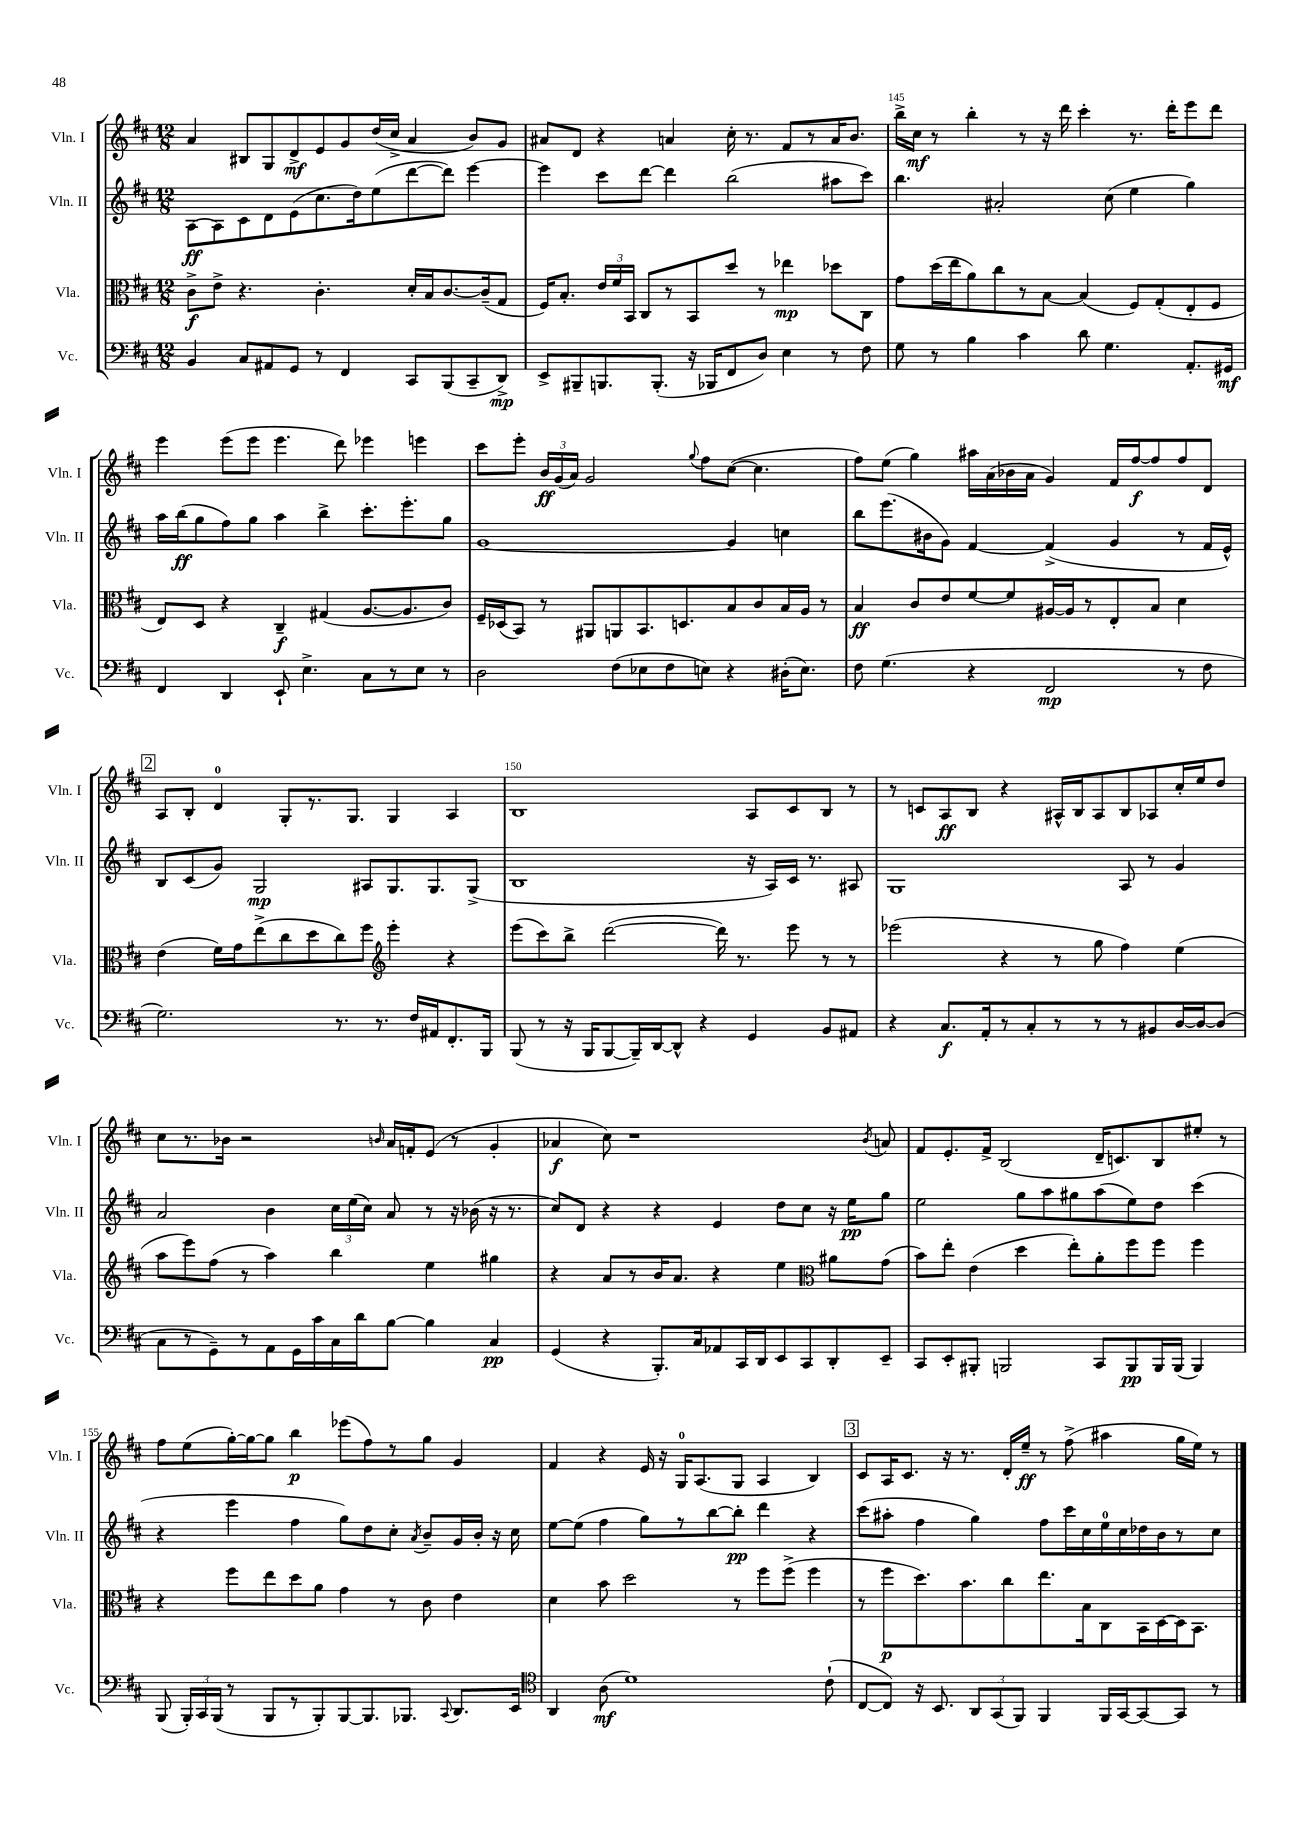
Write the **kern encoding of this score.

**kern	**kern	**kern	**kern
*staff4	*staff3	*staff2	*staff1
*clefF4	*clefC3	*clefG2	*clefG2
*k[f#c#]	*k[f#c#]	*k[f#c#]	*k[f#c#]
*M12/8	*M12/8	*M12/8	*M12/8
4BB	8c#^	[8A	4a
.	8e^	8A]	.
8C#	4.r	8c#	8B#
8AA#	.	8d	8G
8GG	.	(8e	8d^
8r	4.c#'	8.cc#	8e
4FF#	.	.	8g
.	.	16dd)	.
.	.	(8ee	(16dd
.	.	.	16cc#^
8CC#	16d'	[8ddd	4a
.	16B	.	.
(8BBB	[8.c#	8ddd])	.
8CC#~	.	[4eee	8b)
.	(16c#~]	.	.
8DD^)	8G	.	8g
=	=	=	=
8EE^	16F#)	4eee]	8a#
.	8.B'	.	.
8BBB#~	.	.	8d
8.BBB	24e	8ccc#	4r
.	24f#	.	.
.	24BB	.	.
.	8C#	[8ddd	.
(8.BBB'	.	.	.
.	8r	4ddd]	4a
16r	8BB	.	.
16BBB-	.	.	.
8FF#	8dd	(2bb	16cc#'
.	.	.	8.r
8D)	8r	.	.
4E	4ee-	.	8f#
.	.	.	8r
8r	8dd-	8aa#	16a
.	.	.	8.b
8F#	8C#	8ccc#)	.
=	=	=	=
8G	8g	4.bb	16bb^
.	.	.	16cc#
8r	(16dd	.	8r
.	16ee	.	.
4B	8a)	.	4bb'
.	8cc#	2a#'	.
4c#	8r	.	8r
.	[8B	.	16r
.	.	.	16ddd
8d	(4B]	.	4ccc#'
4.G	.	(8cc#	.
.	8F#)	4ee	8.r
.	(8G'	.	.
.	.	.	16ddd'
8.AA'	8E'	4gg)	8eee
.	8F#	.	8ddd
16GG#	.	.	.
=	=	=	=
4FF#	8E)	16aa	4eee
.	.	(16bb	.
.	8D	8gg	.
4DD	4r	8ff#)	(8eee
.	.	8gg	8eee
8EE`	4C#~	4aa	4.eee
4.E^	.	.	.
.	(4G#	4bb^	.
.	.	.	8ddd)
8C#	[8.A	8.ccc#'	4eee-
8r	.	.	.
.	8.A]	8.eee'	.
8E	.	.	4eee
8r	8c#)	8gg	.
=	=	=	=
2D	16F#~	[1g	8ccc#
.	(16D-	.	.
.	8BB)	.	8eee'
.	8r	.	24b
.	.	.	(24g
.	.	.	24a)
.	8AA#	.	2g
(8F#	8AA	.	.
8E-	8.BB	.	.
8F#	.	.	.
.	8.D	.	.
.	.	.	8qqgg
8E)	.	.	8ff#
4r	8B	4g]	([8cc#
.	8c#	.	4.cc#]
(16D#'	16B	4cc	.
8.E)	16A	.	.
.	8r	.	.
=	=	=	=
8F#	4B	8bb	8ff#)
(4.G	.	(8.eee	(8ee
.	8c#	.	4gg)
.	.	16b#	.
.	8e	8g)	.
4r	[8f#	[4f#	16aa#
.	.	.	(16a
.	8f#]	.	16b-
.	.	.	16a
2FF#	[16A#	(4f#^]	4g)
.	16A#]	.	.
.	8r	.	.
.	8E'	4g	16f#
.	.	.	[16ff#
.	8B	.	8ff#]
8r	4d	8r	8ff#
8F#	.	16f#	8d
.	.	16e^^)	.
=	=	=	=
2.G)	(4e	8B	8A
.	.	(8c#	8B'
.	16f#)	8g)	4d
.	16g	.	.
.	(8ee^	2G	.
.	8cc#	.	8G'
.	8dd	.	8.r
8.r	8cc#)	.	.
.	.	.	8.G
.	8ff#	8A#	.
8.r	.	.	.
*	*clefG2	*	*
.	4eee'	8.G	4G
16F#	.	.	.
16AA#	.	8.G	.
8.FF#'	4r	.	4A
.	.	(8G^	.
16BBB	.	.	.
=	=	=	=
(8BBB	(8eee	1B	1B
8r	8ccc#)	.	.
16r	8bb^	.	.
16BBB	.	.	.
[8BBB	([2ddd	.	.
16BBB~])	.	.	.
[16DD	.	.	.
8DD^^]	.	.	.
4r	.	.	.
.	16ddd])	.	.
.	8.r	.	.
4GG	.	16r	8A
.	.	16A)	.
.	8eee	16c#	8c#
.	.	8.r	.
8BB	8r	.	8B
8AA#	8r	8A#	8r
=	=	=	=
4r	(2eee-	1G	8r
.	.	.	8c
8.C#	.	.	8A
.	.	.	8B
16AA'	.	.	.
8r	4r	.	4r
8C#'	.	.	.
8r	8r	.	16A#^^
.	.	.	16B
8r	8gg	.	8A#
8r	4ff#)	8A	8B
8BB#	.	8r	8A-
[16D	(4ee	4g	16cc#'
16D_	.	.	16ee
(8D]	.	.	8dd
=	=	=	=
8C#	8aa	2a	8cc#
8r	8eee)	.	8.r
8GG~)	(8ff#	.	.
.	.	.	16b-
8r	8r	.	2r
8AA	4aa)	4b	.
16GG	.	.	.
16c#	.	.	.
16C#	4bb	24cc#	.
.	.	(24ee	.
16d	.	.	.
.	.	24cc#)	.
.	.	.	16qqb
[8B	.	8a	16a
.	.	.	16f'
4B]	4ee	8r	(8e
.	.	16r	8r
.	.	(16b-	.
4C#	4gg#	16r	4g'
.	.	8.r	.
=	=	=	=
(4GG	4r	8cc#)	4a-
.	.	8d	.
4r	8a	4r	8cc#)
.	8r	.	1r
8.BBB')	16b	4r	.
.	8.a	.	.
16C#	.	.	.
8AA-	4r	4e	.
16CC#	.	.	.
16DD	.	.	.
8EE	4ee	8dd	.
8CC#	.	8cc#	.
*	*clefC3	*	*
8DD'	8a#	16r	.
.	.	16ee	.
.	.	.	8qb
8EE~	(8g	8gg	8a
=	=	=	=
8CC#	8b)	2ee	8f#
8EE'	8ee'	.	8.e'
8BBB#'	(4e	.	.
.	.	.	16f#^
2BBB	.	.	(2B
.	4dd	8gg	.
.	.	8aa	.
.	8ee')	8gg#	.
8CC#	8a'	(8aa	16d~
.	.	.	8.c)
8BBB	8ff#	8ee)	.
16BBB	8ff#	8dd	8B
(16BBB	.	.	.
4BBB)	4ff#	(4ccc#	8ee#'
.	.	.	8r
=	=	=	=
(8BBB	4r	4r	8ff#
24BBB')	.	.	(8ee
24CC#	.	.	.
(24BBB	.	.	.
8r	8ff#	4eee	[16gg')
.	.	.	16gg_
8BBB	8ee	.	8gg]
8r	8dd	4ff#	4bb
8BBB')	8a	.	.
[8BBB	4g	8gg)	(8eee-
8.BBB]	.	8dd	8ff#)
.	8r	8cc#'	8r
8.BBB-	.	.	.
.	.	8qa	.
.	8c#	8b~	8gg
8qqCC#	.	.	.
8.DD	4e	16g	4g
.	.	16b'	.
.	.	16r	.
16EE	.	16cc#	.
=	=	=	=
*clefC4	*	*	*
4AA	4d	[8ee	4f#
.	.	(8ee]	.
(8A	8b	4ff#	4r
1d)	2dd	.	.
.	.	8gg)	16e
.	.	.	16r
.	.	8r	16G
.	.	.	(8.A
.	.	[8bb	.
.	8r	8bb']	8G
.	8ff#	4ddd	4A
.	(8ff#^	.	.
.	4ff#	4r	4B)
(8c#`	.	.	.
=	=	=	=
[8C#	8r	(8ccc#	8c#
8C#])	8ff#	8aa#'	16A
.	.	.	8.c#
16r	8.dd)	4ff#	.
8.BB	.	.	.
.	.	.	16r
.	8.b	.	8.r
12AA	.	4gg)	.
(12GG	.	.	.
.	8cc#	.	16d'
12FF#)	.	.	.
.	.	.	16ee~
4FF#	8.ee	8ff#	8r
.	.	16ccc#	(8ff#^
.	16B	16cc#	.
16FF#	8C#	16ee	4aa#
[16GG	.	16cc#	.
8GG_	16BB	16dd-	.
.	[16D	16b	.
8GG]	16D]	8r	16gg
.	8.BB	.	16ee)
8r	.	8cc#	8r
==	==	==	==
*-	*-	*-	*-
